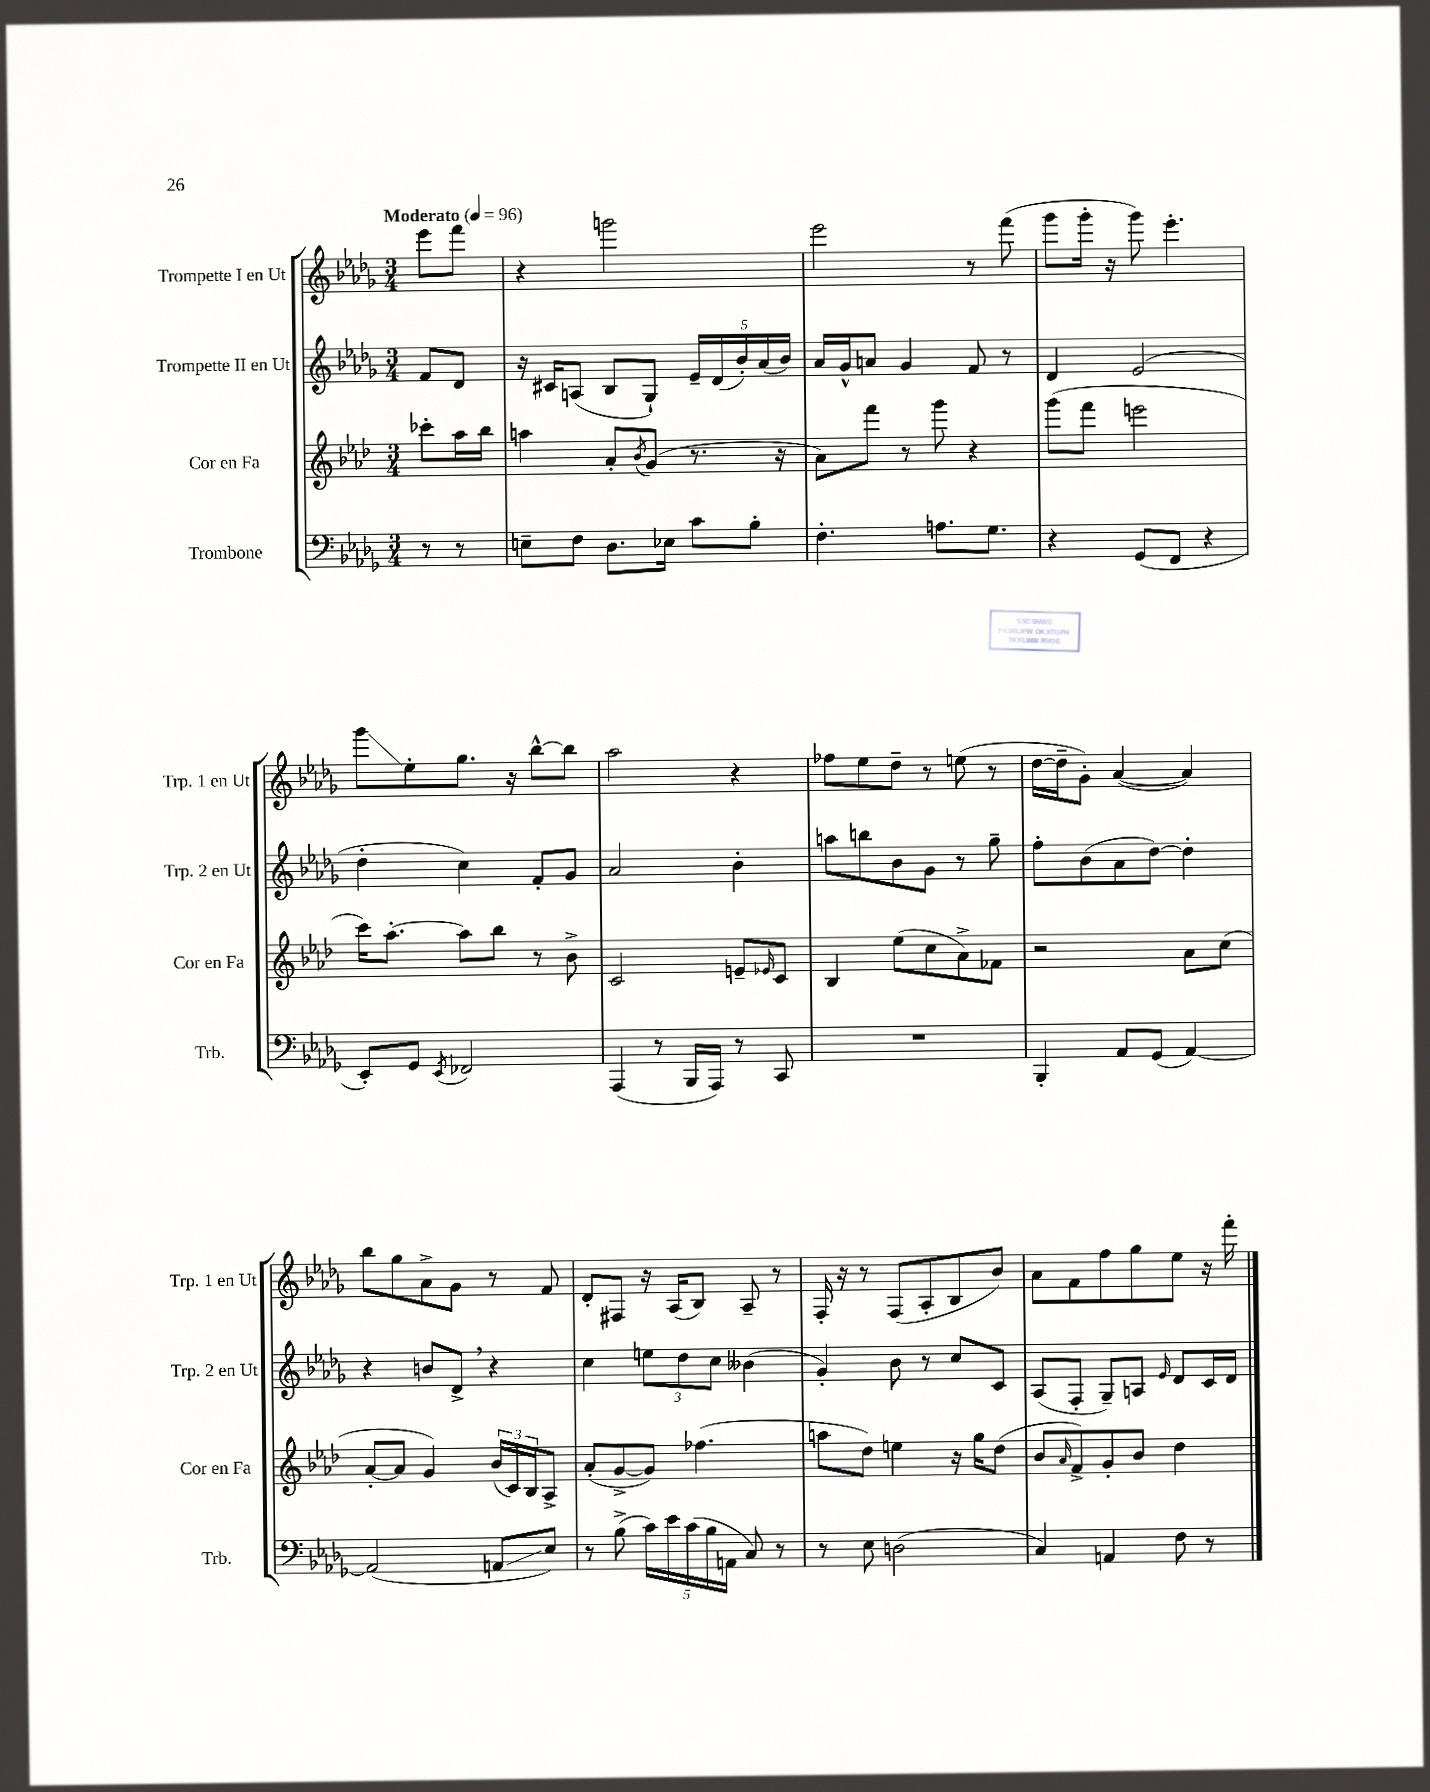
<<
\new StaffGroup <<
\new Staff = "s0" \with { instrumentName = "Trompette I en Ut" shortInstrumentName = "Trp. 1 en Ut" } {
    \clef treble \key des \major \numericTimeSignature \time 3/4 \partial 4 \tempo "Moderato" 4 = 96
    ees'''8 f'''8 |
    r4 g'''2 |
    ees'''2 r8 f'''8( |
    ges'''8 ges'''16-. r16 ges'''8) ees'''4.-. |
    ges'''8\glissando ees''8-. ges''8. r16 bes''8~-^ bes''8 |
    aes''2 r4 |
    fes''8 ees''8 des''8-- r8 e''8( r8 |
    des''16~ des''16-- ges'8-.) aes'4~( aes'4) |
    bes''8 ges''8 aes'8-> ges'8 r8 f'8 |
    des'8-. fis8 r16 aes16( bes8) aes8-- r8 |
    f16-. r16 r8 f8( aes8-. bes8 bes'8) |
    aes'8 f'8 f''8 ges''8 ees''8 r16 f'''16-. \bar "|." |
}
\new Staff = "s1" \with { instrumentName = "Trompette II en Ut" shortInstrumentName = "Trp. 2 en Ut" } {
    \clef treble \key des \major \numericTimeSignature \time 3/4 \partial 4
    f'8 des'8 |
    r16 cis'16 a8( bes8 ges8-!) \tuplet 5/4 { ees'16-- des'16( bes'16-.) aes'16( bes'16) } |
    aes'16 ges'16-^ a'8 ges'4 f'8 r8 |
    des'4 ees'2( |
    des''4-. c''4) f'8-. ges'8 |
    aes'2 bes'4-. |
    a''8 b''8 bes'8 ges'8 r8 ges''8-- |
    f''8-. bes'8( aes'8 des''8~) des''4-. |
    r4 b'8 des'8-> \breathe r4 |
    c''4 \tuplet 3/2 { e''8 des''8 c''8 } beses'4( |
    ges'4-.) bes'8 r8 c''8 c'8 |
    aes8( f8-. ges8--) a8 \grace { ees'16 } des'8 c'16 des'16 \bar "|." |
}
\new Staff = "s2" \with { instrumentName = "Cor en Fa" shortInstrumentName = "Cor en Fa" } {
    \clef treble \key aes \major \numericTimeSignature \time 3/4 \partial 4
    ces'''8-. aes''16 bes''16 |
    a''4 aes'8-. \acciaccatura { bes'8 } g'8( r8. r16 |
    aes'8) f'''8 r8 g'''8 r4 |
    g'''8( f'''8 e'''2 |
    c'''16) aes''8.~-. aes''8 bes''8 r8 bes'8-> |
    c'2 e'8-- \grace { ees'16 } c'8 |
    bes4 ees''8( c''8 aes'8->) fes'8 |
    r2 aes'8 c''8( |
    aes'8~-. aes'8 g'4) \tuplet 3/2 { bes'16( c'16) bes16 } aes8-> |
    aes'8-.( g'8~-> g'8) fes''4.( |
    a''8 des''8) e''4 r16 g''16 des''8( |
    bes'8 \grace { aes'16 } f'8->) g'8-. bes'8 des''4 \bar "|." |
}
\new Staff = "s3" \with { instrumentName = "Trombone" shortInstrumentName = "Trb." } {
    \clef bass \key des \major \numericTimeSignature \time 3/4 \partial 4
    r8 r8 |
    e8-- f8 des8. ees16 c'8 bes8-. |
    f4.-. a8. ges8. |
    r4 ges,8( f,8 r4 |
    ees,8-.) ges,8 \acciaccatura { ees,8 } fes,2 |
    aes,,4( r8 bes,,16 aes,,16) r8 c,8 |
    R2. |
    bes,,4-. aes,8 ges,8( aes,4~) |
    aes,2( a,8\glissando ees8) |
    r8 bes8->( \tuplet 5/4 { c'16) ees'16 c'16( bes16 a,16 } c8) r8 |
    r8 ees8 d2( |
    c4) a,4 f8 r8 \bar "|." |
}
>>
>>
\layout { \context { \Score \remove "Bar_number_engraver" } }
